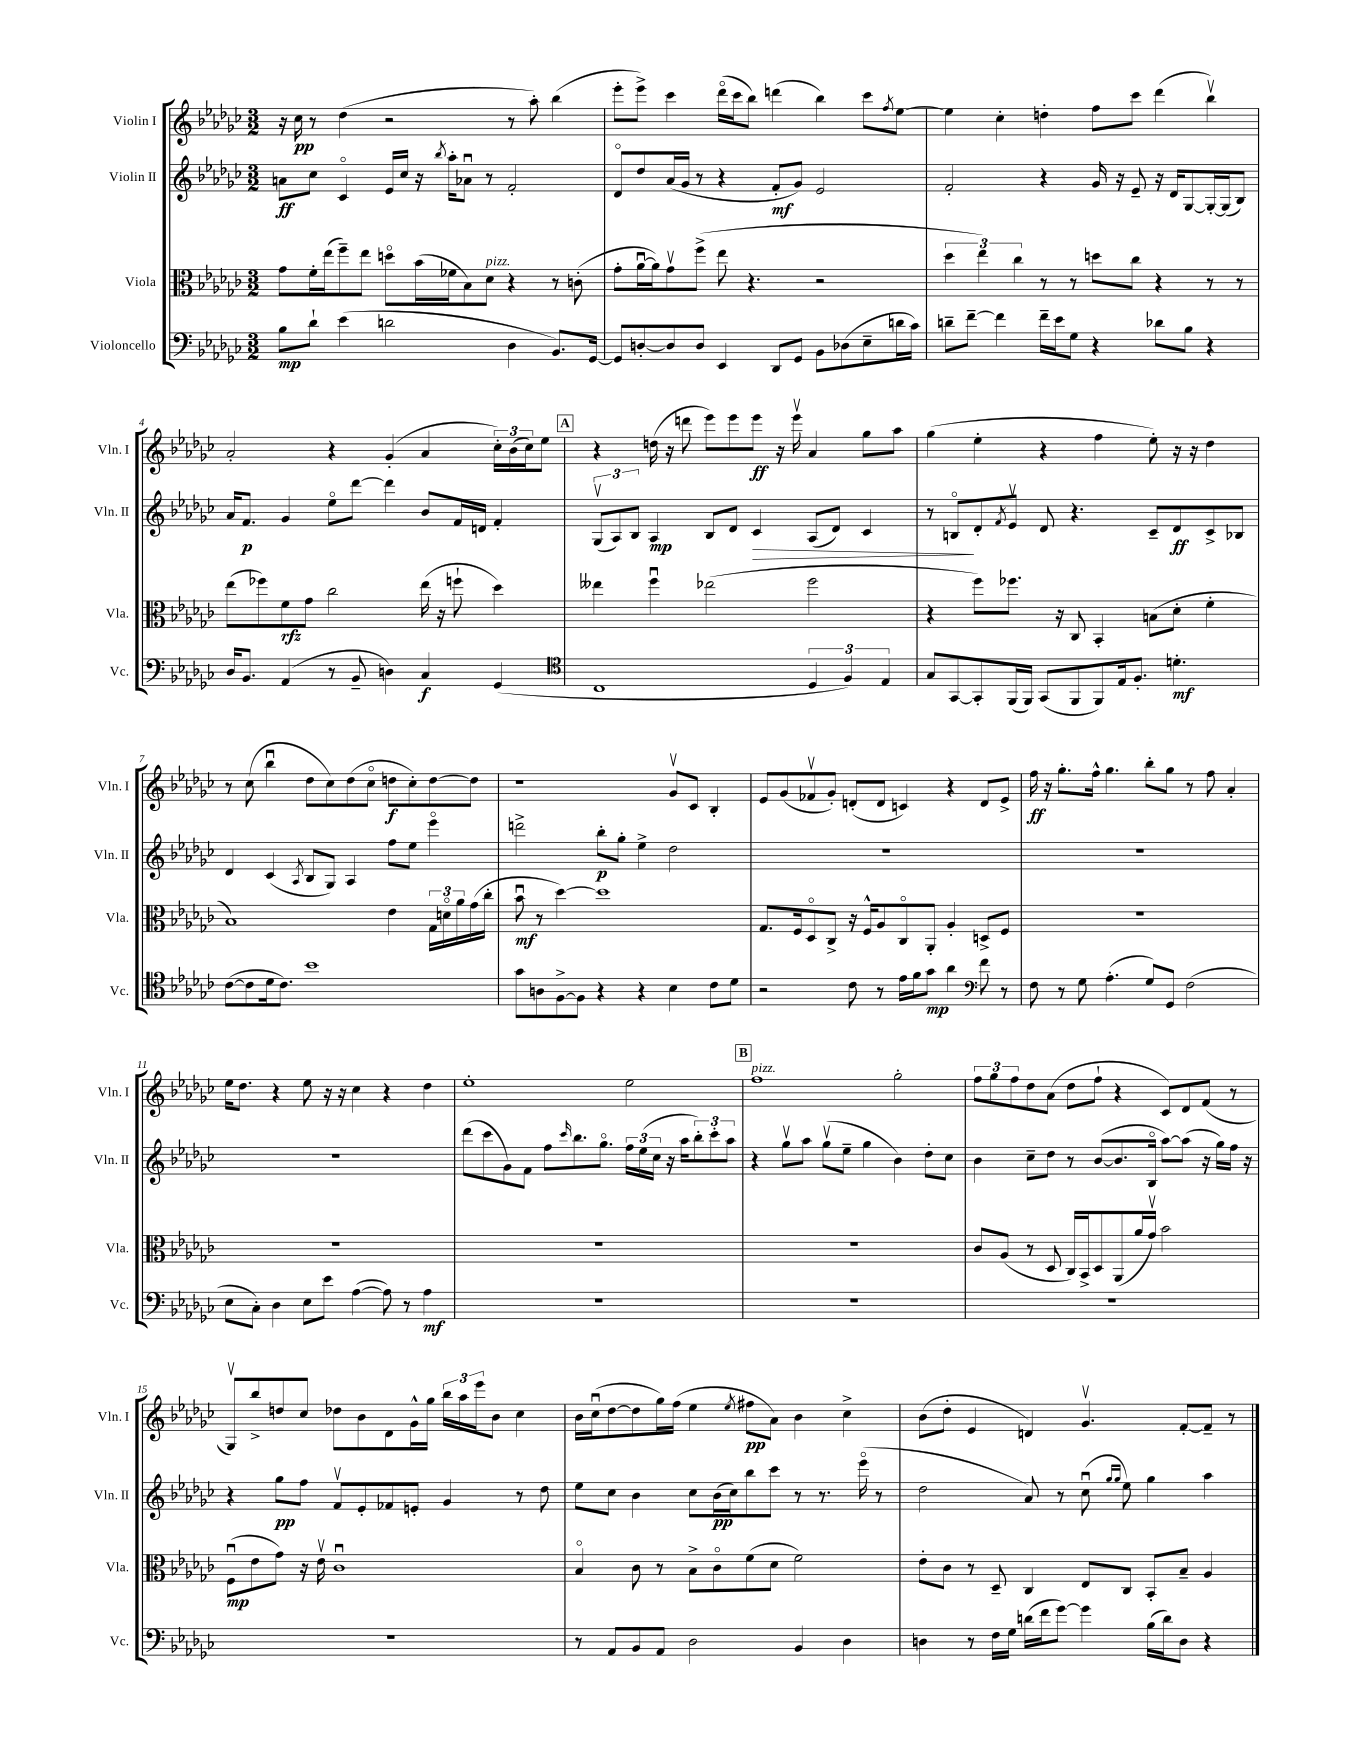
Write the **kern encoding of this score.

**kern	**kern	**kern	**kern
*staff4	*staff3	*staff2	*staff1
*clefF4	*clefC3	*clefG2	*clefG2
*k[b-e-a-d-g-c-]	*k[b-e-a-d-g-c-]	*k[b-e-a-d-g-c-]	*k[b-e-a-d-g-c-]
*M3/2	*M3/2	*M3/2	*M3/2
8B-\L	8g-\L	8a\L	16r
.	.	.	16cc-\
8d-`\J	16f'\L	8cc-\J	8r
.	(16ee-\J	.	.
(4e-\	8ff~\)	4c-o/	(4dd-\
.	8ee-\J	.	.
2d\	8ddo\L	16e-/LL	2r
.	.	16cc-/JJ	.
.	(16b-\L	16r	.
.	.	8qbb-/	.
.	16f-\J	16aa-'\LK	.
.	8B-\)	8a-u\J	.
.	8d-\J	8r	.
4D-\	4r	2f'/	8r
.	.	.	8aa-'\)
8.BB-/L)	8r	.	(4bb-\
.	(8c'\	.	.
[16GG-/Jk	.	.	.
=	=	=	=
8GG-/]L	8g-'\L	8d-o/L	8eee-'\L
[8D'/	[16a-u\L	8dd-/	8eee-^\J)
.	16a-\]J)	.	.
8D/]	8g-v\	(16a-/L	4ccc-\
.	.	16g-/JJ	.
8D/J	(8ff^\J	8r	.
4EE-/	8ee-\	4r	(16ddd-o\LL
.	.	.	16ccc-\J
.	4.r	.	8bb-\J)
8DD-/L	.	8f'/L	(4ddd\
8GG-/J	.	8g-/J)	.
8BB-\L	2r	2e-/	4bb-\)
(8D-\	.	.	.
8E-~\	.	.	8ccc-\L
.	.	.	8qff/
16d\L	.	.	[8ee-\J
16c-\JJ)	.	.	.
=	=	=	=
8d~\L	6dd-\	2f'/	4ee-\]
[8f~\J	.	.	.
.	6ee-\)	.	.
4f\]	.	.	4cc-'\
.	6cc-\	.	.
16f~\LL	8r	4r	4dd'\
16e-\J	.	.	.
8G-\J	8r	.	.
4r	8dd\L	16g-/	8ff\L
.	.	16r	.
.	8cc-\J	8e-~/	8ccc-\J
8d-\L	4r	16r	(4ddd-\
.	.	16d-/LK	.
8B-\J	.	[8G-/	.
4r	8r	16G-'/_L	4bb-v\)
.	.	(16G-/]J	.
.	8r	8B-/J)	.
=	=	=	=
16D-/LK	(8ee-\L	16a-/LK	2a-'/
8.BB-/J	.	8.f/J	.
.	8ff-\)	.	.
(4AA-/	8f\	4g-/	.
.	8g-\J	.	.
8r	2cc-\	8ee-o\L	4r
8BB-~/	.	[8ddd-\J	.
4D\)	.	4ddd-\]	(4g-'/
4C-/	(16ee-\	8b-/L	4a-/
.	16r	.	.
.	8ff`\	16f/L	.
.	.	16d/JJ	.
(4GG-/	4dd-\)	4f'/	24cc-'\LL)
.	.	.	(24b-\
.	.	.	24cc-\J)
.	.	.	8ee-\J
=	=	=	=
*clefC4	*	*	*
1C-	4ee--\	(12G-v/L	4r
.	.	12A-/)	.
.	.	12B-/J	.
.	4ffu\	4A-/	(16dd\
.	.	.	16r
.	.	.	8ddd\
.	(2ee-\	8B-/L	8eee-\L)
.	.	8d-/J	8eee-\
.	.	4c-/	8eee-\J
.	.	.	16r
.	.	.	16eee-v\
6D-/	2ff\	(8A-/L	4a-/
.	.	8d-/J)	.
6F/)	.	.	.
.	.	4c-/	8gg-\L
6E-/	.	.	.
.	.	.	8aa-\J
=	=	=	=
8G-/L	4r	8r	(4gg-\
[8GG-/	.	8Bo/L	.
8GG-'/]	8ff\L)	8d-'/	4ee-'\
.	.	8qf/	.
(16FF/L	8.ff-\J	8e-v/J	.
16FF/JJ)	.	.	.
(8GG-/L	.	8d-/	4r
.	16r	.	.
8FF/	8C-/	4.r	.
8FF/)	4BB-'/	.	4ff\
16E-/k	.	.	.
8.F'/J	.	.	.
.	(8B\L	8c-~/L	8ee-'\)
4.d'\	8d-'\J	8d-/	16r
.	.	.	16r
.	4f'\	8c-^/	4dd-\
.	.	8B-/J	.
=	=	=	=
([8c-\L	1B-)	4d-/	8r
8c-\]	.	.	(8cc-\
16d-\k	.	(4c-/	4bb-u\
8.c-\J)	.	.	.
.	.	8qA-/	.
1b-	.	8B-/L	8dd-\L
.	.	8G-/J)	8cc-\)
.	.	4A-/	(8dd-\
.	.	.	8cc-o\J
.	4e-\	8ff\L	8dd\L
.	.	8ee-\J	8cc-'\)
.	24G-\LL	4eee-o\	[8dd\
.	24do\	.	.
.	24a-\	.	.
.	(16g-\	.	8dd\]J
.	16cc-'\JJ	.	.
=	=	=	=
8g-\L	8b-u\	2ddd^\	1r
8A\	8r	.	.
[8F^\	[4dd-\)	.	.
8F\]J	.	.	.
4r	1dd-]	8bb-'\L	.
.	.	8gg-'\J	.
4r	.	4ee-^\	.
4B-\	.	2dd-\	8g-v/L
.	.	.	8c-/J
8c-\L	.	.	4B-'/
8d-\J	.	.	.
=	=	=	=
2r	8.G-/L	1.r	8e-/L
.	.	.	(8g-/
.	16F/k	.	.
.	8D-o/	.	8f-v/
.	8C-^/J	.	8g-'/J)
8c-\	16r	.	(8d'/L
.	16F^^/LK	.	.
8r	8A-/	.	8d/J
16e-\LL	8C-o/	.	4c/)
16f\J	.	.	.
8g-\J	8AA-'/J	.	.
4a-\	4A-'/	.	4r
*clefF4	*	*	*
8f\	8D^/L	.	8d/L
8r	8F/J	.	8e-^/J
=	=	=	=
8F\	1.r	1.r	16ff\
.	.	.	16r
8r	.	.	8.gg-'\L
8G-\	.	.	.
.	.	.	16ff^^\Jk
(4.A-'\	.	.	4.gg-\
8G-/L)	.	.	8bb-'\L
8GG-/J	.	.	8gg-\J
(2F\	.	.	8r
.	.	.	8ff\
.	.	.	4a-'/
=	=	=	=
8E-\L	1.r	1.r	16ee-\LK
.	.	.	8.dd-\J
8C-'\J)	.	.	.
4D-\	.	.	4r
8E-\L	.	.	8ee-\
8e-\J	.	.	16r
.	.	.	16r
([4A-\	.	.	4cc-\
8A-\])	.	.	4r
8r	.	.	.
4A-\	.	.	4dd-\
=	=	=	=
1.r	1.r	(8ddd-\L	1ee-'
.	.	8ccc-\	.
.	.	8g-\)	.
.	.	8f\J	.
.	.	8ff\L	.
.	.	16qqccc-/	.
.	.	8.bb-\	.
.	.	8.gg-o\J	.
.	.	24ff\LL	2ee-\
.	.	(24ee-\	.
.	.	24cc-\JJ	.
.	.	16r	.
.	.	16aa-\LK	.
.	.	12bb-'\)	.
.	.	12ccc-'\	.
.	.	12aa-\J	.
=	=	=	=
1.r	1.r	4r	1ff
.	.	8gg-v\L	.
.	.	8aa-\J	.
.	.	(8gg-v\L	.
.	.	8ee-~\J	.
.	.	4gg-\	.
.	.	4b-\)	2gg-'\
.	.	8dd-'\L	.
.	.	8cc-\J	.
=	=	=	=
1.r	8c-/L	4b-\	12ff\L
.	.	.	12gg-\
.	(8A-/J	.	.
.	.	.	12ff\
.	8r	8cc-~\L	8dd-\
.	8D-/	8dd-\J	(8a-\J
.	16C-/LL)	8r	8dd-\L
.	16BB-^/J	.	.
.	8D-/	([8b-/L	8ff`\J
.	(8AA-/	8.b-/]	4r
.	16a-/L	.	.
.	16g-v/JJ)	16B-o/Jk	.
.	2b-\	[8aa-\L)	8c-/L)
.	.	(8aa-\]J	8d-/
.	.	16r	(8f/J
.	.	16gg-\LL)	.
.	.	16ff\JJ	8r
.	.	16r	.
=	=	=	=
1.r	(8Fu\L	4r	8G-v/L)
.	8e-\	.	8bb-^/
.	8g-\J)	8gg-\L	8dd/
.	16r	8ff\J	8cc-/J
.	16e-v\	.	.
.	1c-u	8fv/L	8dd-\L
.	.	8e-'/	8b-\
.	.	8f-/	8d-\
.	.	8e'/J	16g-^^\L
.	.	.	16gg-\JJ
.	.	4g-/	24bb-\LL
.	.	.	24aa-\
.	.	.	24eee-\J
.	.	.	8b-\J
.	.	8r	4cc-\
.	.	8dd-\	.
=	=	=	=
8r	4B-o/	8ee-\L	16b-\LL
.	.	.	(16cc-u\J
8AA-/L	.	8cc-\J	[8dd-\
8BB-/	8c-\	4b-\	8dd-\]
8AA-/J	8r	.	16gg-\L)
.	.	.	(16ff\JJ
2D-\	8B-^\L	8cc-\L	4ee-\
.	8c-o\	(16b-\L	.
.	.	16cc-\J)	.
.	.	.	8qee-/
.	(8f\	8bb-\	8ff#\L
.	8d-\J	8ccc-\J	8a-\J)
4BB-/	2f\)	8r	4b-\
.	.	8.r	.
4D-\	.	.	4cc-^\
.	.	(16eee-o\	.
.	.	8r	.
=	=	=	=
4D\	8e-'\L	2dd-\	(8b-\L
.	8c-\J	.	8dd-'\J
8r	8r	.	4e-/
16F\LL	8D-~/	.	.
16G-\JJ	.	.	.
(16d\LL	4C-/	8a-/)	4d/)
16f\J	.	.	.
[8g-\J)	.	8r	.
4g-\]	8E-/L	(8cc-u\	4.g-v/
.	.	16qqgg-/LL	.
.	.	16qqgg-/JJ	.
.	8C-/J	8ee-\)	.
(16B-\LL	8BB-'/L	4gg-\	.
16d\J)	.	.	.
8D\J	8B-~/J	.	[8f'/L
4r	4A-/	4aa-\	8f~/]J
.	.	.	8r
==	==	==	==
*-	*-	*-	*-
